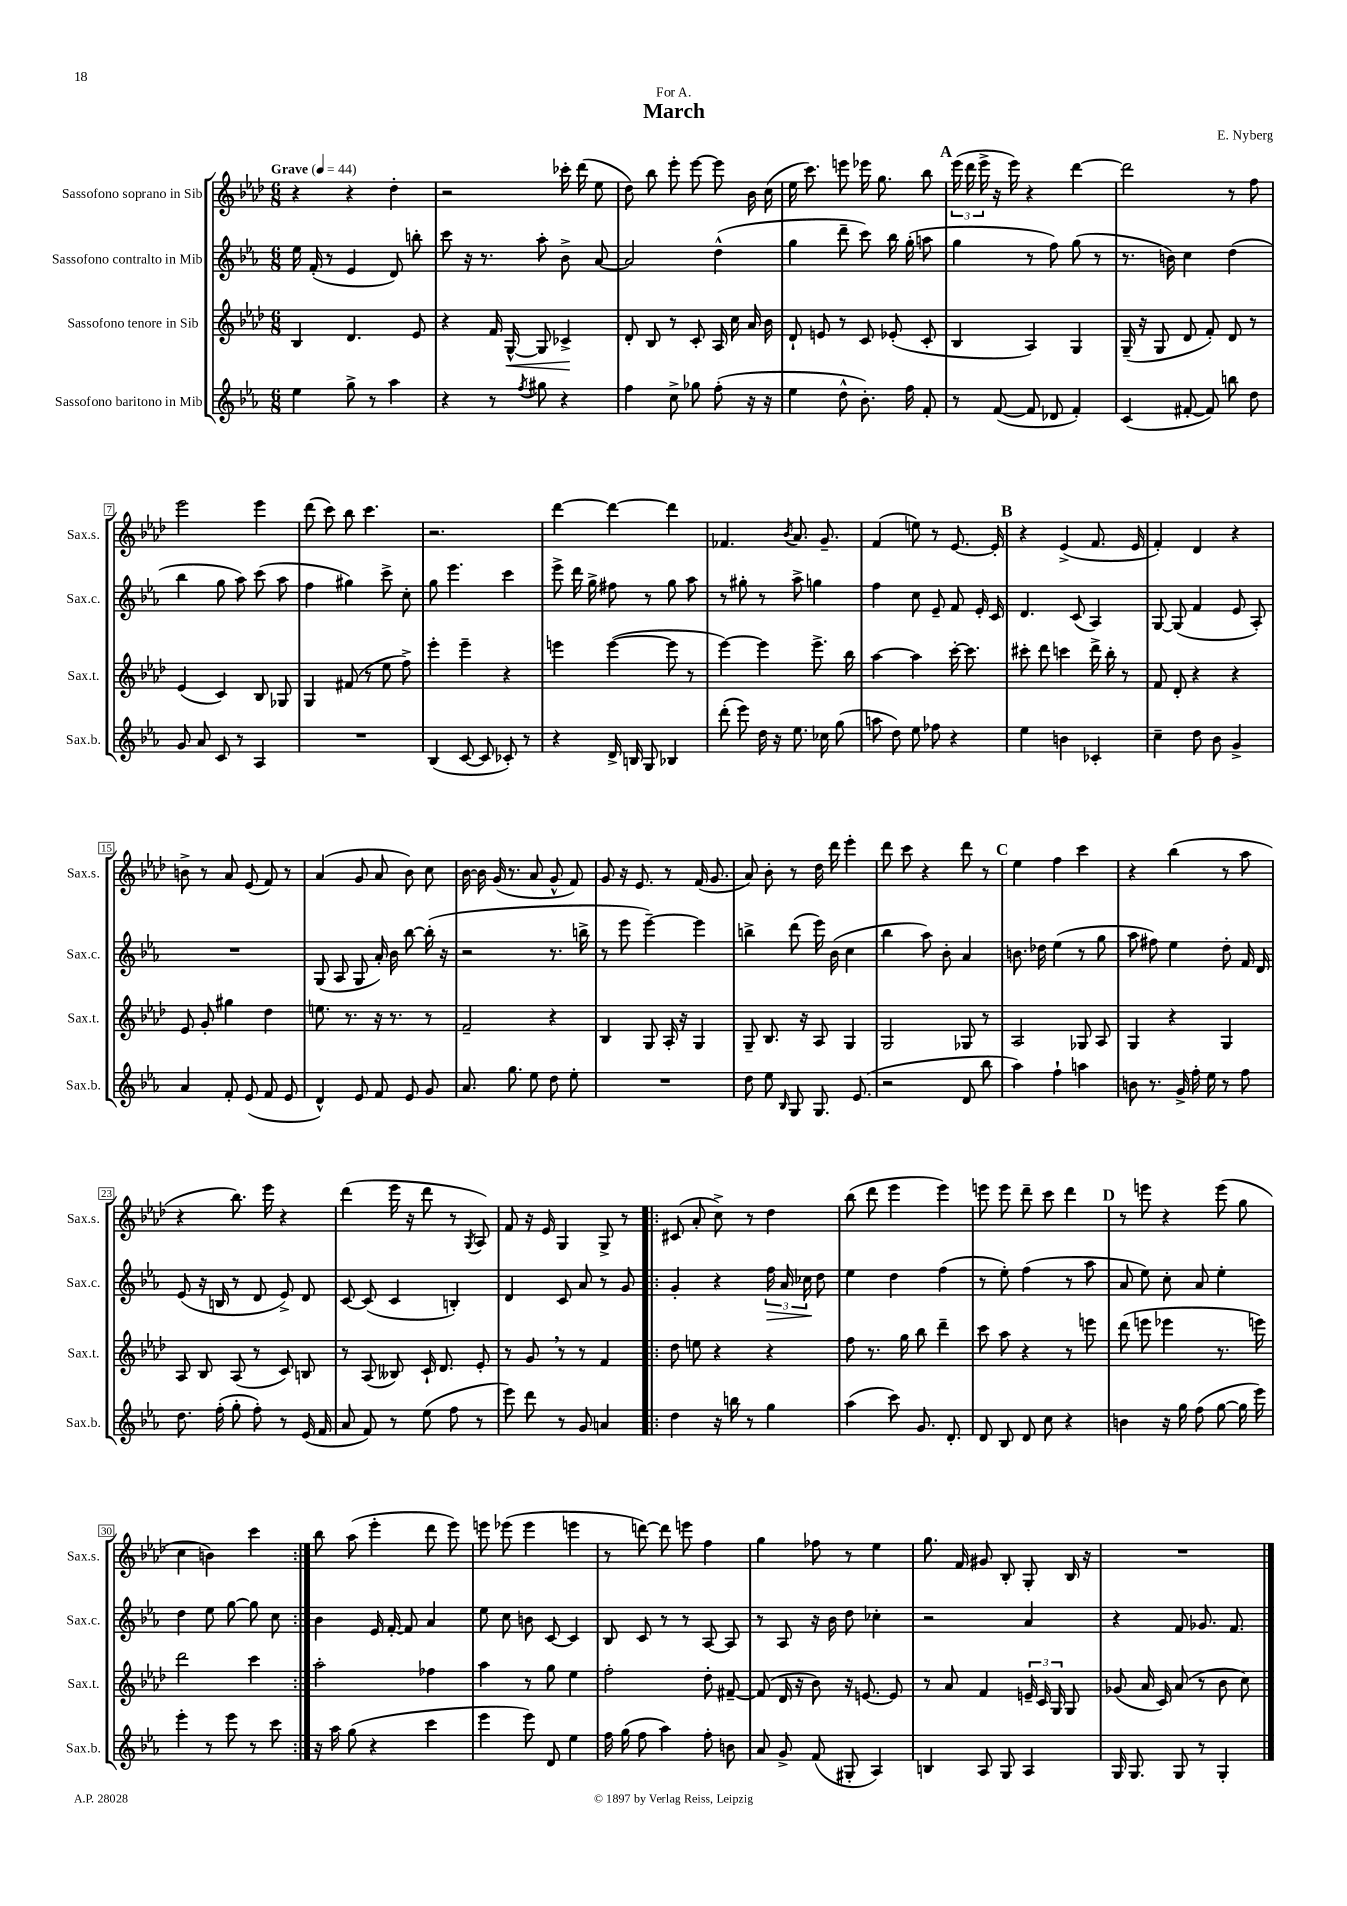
\header { title = "March" composer = "E. Nyberg" dedication = "For A." }
<<
\new StaffGroup <<
\new Staff = "s0" \with { instrumentName = "Sassofono soprano in Sib" shortInstrumentName = "Sax.s." } {
    \clef treble \key aes \major \numericTimeSignature \time 6/8 \tempo "Grave" 4 = 44
    \autoBeamOff r4 r4 des''4-. |
    r2 ces'''16-. des'''16( ees''8 |
    des''8) bes''8 ees'''8-. ees'''8~ ees'''8 bes'16 c''16( |
    ees''16 c'''8.) e'''8 ees'''16 g''8. bes''8 |
    \mark \markup { \bold "A" } \tuplet 3/2 { ees'''16( des'''16 ees'''16-> } r16 ees'''16) r4 des'''4~ |
    des'''2 r8 f''8 |
    ees'''2 ees'''4 |
    des'''8( c'''8) bes''8 c'''4. |
    r2. |
    des'''4~ des'''4~ des'''4 |
    fes'4. \acciaccatura { bes'8 } aes'8. g'8.-- |
    f'4( e''8) r8 ees'8.~ ees'16-. |
    \mark \markup { \bold "B" } r4 ees'4->( f'8. ees'16 |
    f'4-.) des'4 r4 |
    b'8-> r8 aes'8 ees'8( f'8) r8 |
    aes'4( g'8 aes'8 bes'8) c''8 |
    bes'16~ bes'16 g'16( r8. aes'8 g'8-^ f'8) |
    g'8 r16 ees'8. r8 f'16( g'8. |
    aes'8) bes'8-. r8 des''16 des'''16 ees'''4-. |
    des'''8 c'''8 r4 des'''8 r8 |
    \mark \markup { \bold "C" } ees''4 f''4 c'''4 |
    r4 bes''4( r8 aes''8 |
    r4 bes''8.) ees'''16 r4 |
    des'''4( ees'''16 r16 des'''8 r8 \acciaccatura { g8 } aes8) |
    f'8 r16 ees'16 g4 g8-> r8 |
    \repeat volta 2 { cis'8( aes'8-. c''8->) r8 des''4 |
    bes''8( des'''8 ees'''4 ees'''4) |
    e'''8 e'''8 des'''8-- c'''8 des'''4 |
    \mark \markup { \bold "D" } r8 e'''8 r4 e'''8( g''8 |
    c''4 b'4) c'''4 | }
    bes''8 aes''8( ees'''4-. des'''8 ees'''8) |
    e'''8 ees'''8( ees'''4 e'''4 |
    r8 d'''8~) d'''8 e'''8 f''4 |
    g''4 fes''8 r8 ees''4 |
    g''8. f'16 gis'8 bes8-. g8-. bes16 r16 |
    R2. \bar "|." |
}
\new Staff = "s1" \with { instrumentName = "Sassofono contralto in Mib" shortInstrumentName = "Sax.c." } {
    \clef treble \key ees \major \numericTimeSignature \time 6/8
    \autoBeamOff ees''16 f'16-.( r8 ees'4 d'8) b''8-. |
    c'''8 r16 r8. aes''8-. bes'8-> aes'8~ |
    aes'2 d''4-^( |
    g''4 d'''8-- c'''8) bes''16 g''16-.( a''8 |
    \mark \markup { \bold "A" } g''4 r8 f''8) g''8( r8 |
    r8. b'16) c''4 d''4( |
    bes''4 g''8 aes''8) c'''8( aes''8 |
    f''4 gis''4) c'''8-> c''8-. |
    g''8 ees'''4. c'''4 |
    ees'''8-> d'''16 g''16-> fis''8 r8 g''8 aes''8 |
    r8 gis''8-. r8 aes''8-> g''4 |
    f''4 c''8 ees'8-- f'8 ees'16-. c'16 |
    \mark \markup { \bold "B" } d'4. c'8( aes4) |
    g8~ g8( f'4 ees'8 aes8-.) |
    R2. |
    g8( aes8 g8 aes'16-.) bes'16 bes''8~ bes''16-.( r16 |
    r2 r8. b''16-> |
    r8 ees'''8 ees'''4~--) ees'''4 |
    b''4-> d'''8( ees'''16) bes'16( c''4 |
    bes''4 aes''8) bes'8-. aes'4 |
    \mark \markup { \bold "C" } b'8. des''16 ees''4( r8 g''8 |
    aes''8 fis''8) ees''4 d''8-. f'16 d'16 |
    ees'8( r16 b16 r8 d'8 ees'8->) d'8 |
    c'8~ c'8( c'4 b4-.) |
    d'4 c'8 aes'8 r8 g'8 |
    \repeat volta 2 { g'4-. r4 \tuplet 3/2 { f''16\> aes'16 ces''16\! } d''8 |
    ees''4 d''4 f''4( |
    r8 ees''8-.) f''4( r8 aes''8 |
    \mark \markup { \bold "D" } aes'8 ees''8) c''8-. aes'8 ees''4-. |
    d''4 ees''8 g''8~ g''8 c''8 | }
    bes'4 ees'16 f'16~-. f'8 aes'4 |
    ees''8 c''8 b'8 c'8~ c'4 |
    bes8 c'8 r8 r8 aes8~ aes8 |
    r8 aes8 r16 bes'16 d''8 ces''4-. |
    r2 aes'4 |
    r4 f'8 ges'8. f'8. \bar "|." |
}
\new Staff = "s2" \with { instrumentName = "Sassofono tenore in Sib" shortInstrumentName = "Sax.t." } {
    \clef treble \key aes \major \numericTimeSignature \time 6/8
    \autoBeamOff bes4 des'4. ees'8 |
    r4 f'16 g16~-^\< g8 ces'4->\! |
    des'8-. bes8 r8 c'8-. aes16 c''16 aes'16 bes'16 |
    des'8-! e'8 r8 c'8 ees'8-.( c'8-. |
    \mark \markup { \bold "A" } bes4 aes4) g4 |
    g16--( r16 g8 des'8 f'8-.) des'8 r8 |
    ees'4( c'4) bes8 ges8 |
    g4 fis'8( r8 ees''8 f''8->) |
    ees'''4-. ees'''4-- r4 |
    e'''4 e'''4~( e'''8 r8 |
    ees'''4~) ees'''4 ees'''8.-> bes''16 |
    aes''4~ aes''4 c'''16~-. c'''8. |
    \mark \markup { \bold "B" } cis'''8-. des'''8 c'''4 des'''16-> bes''16-. r8 |
    f'8 des'8-. r4 r4 |
    ees'8 g'8-. gis''4 des''4 |
    e''8. r8. r16 r8. r8 |
    f'2-- r4 |
    bes4 g8 aes16-. r16 g4 |
    g8-- bes8. r16 aes8 g4 |
    g2 ges8 r8 |
    \mark \markup { \bold "C" } aes2 ges8 aes8 |
    g4 r4 g4 |
    aes8 bes8 aes8( r8 c'8) b8 |
    r8 aes8( beses8) c'16-! des'8. ees'8-. |
    r8 g'8 \breathe r8 r8 f'4 |
    \repeat volta 2 { des''8 e''8 r4 r4 |
    f''8 r8. g''16 bes''8 des'''4-- |
    c'''8 aes''8 r4 r8 e'''8 |
    \mark \markup { \bold "D" } des'''8( e'''8 ees'''4 r8. e'''16) |
    des'''2 c'''4 | }
    aes''2-. fes''4 |
    aes''4 r8 g''8 ees''4 |
    f''2-. des''8-. fis'8~-- |
    fis'8( des'16 r16 bes'8) r16 e'8.~ e'8 |
    r8 aes'8 f'4 \tuplet 3/2 { e'16-- c'16 g16 } g8 |
    ges'8( aes'16 c'16) aes'8( r8 bes'8 c''8) \bar "|." |
}
\new Staff = "s3" \with { instrumentName = "Sassofono baritono in Mib" shortInstrumentName = "Sax.b." } {
    \clef treble \key ees \major \numericTimeSignature \time 6/8
    \autoBeamOff ees''4 g''8-> r8 aes''4 |
    r4 r8 \acciaccatura { f''8 } gis''8 r4 |
    f''4 c''8-> ges''8 f''8-.( r16 r16 |
    ees''4 d''8-^ bes'8.-.) f''16 f'8-. |
    \mark \markup { \bold "A" } r8 f'8~( f'8 des'8 f'4-.) |
    c'4( fis'8~-. fis'8) b''8 d''8 |
    g'8 aes'8 c'8 r8 aes4 |
    R2. |
    bes4( c'8~ c'8 ces'8-.) r8 |
    r4 d'16-> b16 g8 bes4 |
    d'''8-.( ees'''8) d''16 r16 ees''8. ces''16 g''8( |
    a''8 d''8) ees''8 fes''8 r4 |
    \mark \markup { \bold "B" } ees''4 b'4 ces'4-. |
    c''4-- d''8 bes'8 g'4-> |
    aes'4 f'8-. ees'8( f'8 ees'8 |
    d'4-^) ees'8 f'8 ees'8 g'8 |
    aes'8. g''8. ees''8 d''8 ees''8-. |
    R2. |
    d''8 ees''8 \grace { bes16 } g8 g8. ees'8.( |
    r2 d'8 bes''8 |
    \mark \markup { \bold "C" } aes''4) f''4-! a''4 |
    b'8 r8. g'16-> f''16-. ees''16 r8 f''8 |
    d''8. f''16-.( g''8-. f''8-.) r8 ees'16( f'16 |
    aes'8 f'8) r8 ees''8( f''8 r8 |
    ees'''8) d'''8 r8 g'8 a'4 |
    \repeat volta 2 { d''4 r16 b''16 r8 g''4 |
    aes''4( c'''8) g'8. d'8.-. |
    d'8 bes8 d'8 c''8 r4 |
    \mark \markup { \bold "D" } b'4 r16 g''16 f''8( g''8~ g''16 ees'''16) |
    ees'''4-. r8 ees'''8 r8 c'''8 | }
    r16 aes''16 g''8( r4 c'''4 |
    ees'''4 ees'''8) d'8 ees''4 |
    f''16 g''16( f''8 aes''4) f''8-. b'8 |
    aes'8 g'8-> f'8( gis8-. aes4) |
    b4 aes8 g8 aes4 |
    g16 g8. g8 r8 g4-. \bar "|." |
}
>>
>>
\layout { \context { \Score \override BarNumber.stencil = #(make-stencil-boxer 0.1 0.3 ly:text-interface::print) } }
